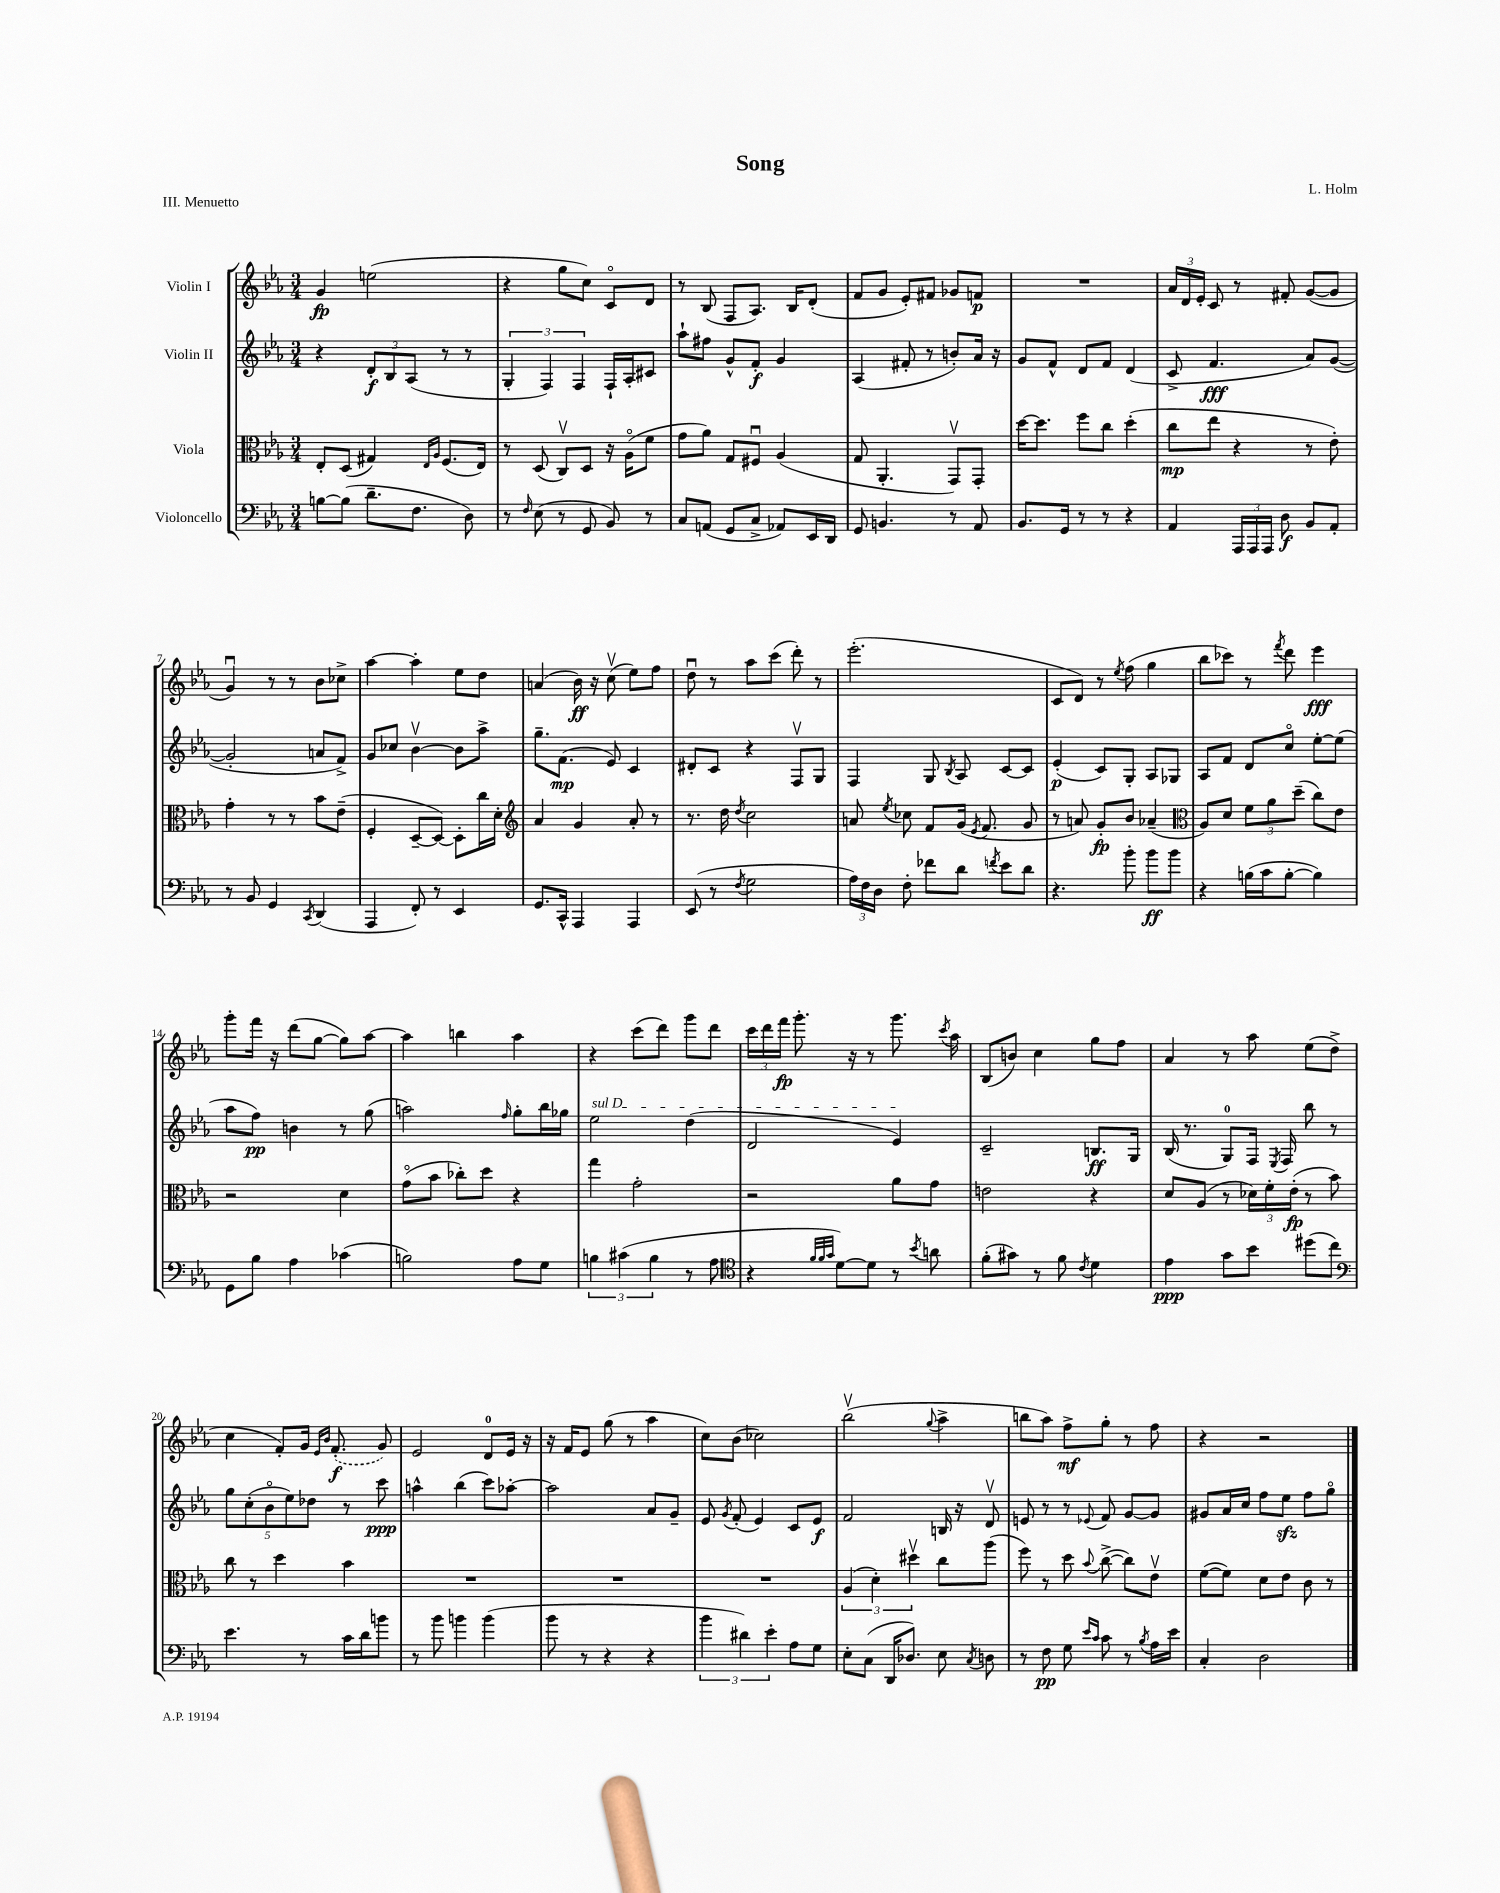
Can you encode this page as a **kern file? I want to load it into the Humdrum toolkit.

**kern	**dynam	**kern	**dynam	**kern	**dynam	**kern	**dynam
*part4	*part4	*part3	*part3	*part2	*part2	*part1	*part1
*staff4	*staff4	*staff3	*staff3	*staff2	*staff2	*staff1	*staff1
*I"Violoncello	*	*I"Viola	*	*I"Violin II	*	*I"Violin I	*
*clefF4	*	*clefC3	*	*clefG2	*	*clefG2	*
*k[b-e-a-]	*	*k[b-e-a-]	*	*k[b-e-a-]	*	*k[b-e-a-]	*
*M3/4	*	*M3/4	*	*M3/4	*	*M3/4	*
=1	=1	=1	=1	=1	=1	=1	=1
[8Bn\L	.	8E-'/L	.	4r	.	4g/	fp
(8B\J]	.	(8D/J	.	.	.	.	.
8.d~\L	.	4G#X/)	.	12d'/L	f	(2een\	.
.	.	.	.	12B-/	.	.	.
.	.	.	.	(12A-/J	.	.	.
8.F\J	.	.	.	.	.	.	.
.	.	16qqE-/LL	.	.	.	.	.
.	.	16qqA-/JJ	.	.	.	.	.
.	.	(8.F/L	.	8r	.	.	.
8D\)	.	.	.	8r	.	.	.
.	.	16E-/Jk)	.	.	.	.	.
=2	=2	=2	=2	=2	=2	=2	=2
8r	.	8r	.	6G'/	.	4r	.
16qqF/	.	.	.	.	.	.	.
(8E-\	.	(8D/	.	.	.	.	.
.	.	.	.	6F/)	.	.	.
8r	.	8Cv/L)	.	.	.	8gg\L	.
.	.	.	.	6F/	.	.	.
8GG/	.	8D/J	.	.	.	8cc\J)	.
8BB-/)	.	16r	.	16F`/LL	.	8c/L	.
.	.	(16A-\KL	.	16A-'/J	.	.	.
8r	.	8f\J	.	8c#X/J	.	8d/J	.
=3	=3	=3	=3	=3	=3	=3	=3
8C/L	.	8g\L	.	8aa-`\L	.	8r	.
(8AAn/J	.	8a-\J)	.	8ff#X\J	.	(8B-/	.
8GG/L	.	8G/L	.	8g^^/L	.	8F/L	.
8C^/J	.	8F#Xu/J	.	8f'/J	f	8.A-/J)	.
8AA-X/L)	.	(4A-/	.	4g/	.	.	.
.	.	.	.	.	.	16B-/KL	.
16EE-/L	.	.	.	.	.	(8d'/J	.
16DD/JJ	.	.	.	.	.	.	.
=4	=4	=4	=4	=4	=4	=4	=4
8GG/	.	8G/	.	(4A-/	.	8f/L	.
4.BBn/	.	4.AA-'/	.	.	.	8g/J	.
.	.	.	.	8f#X'/	.	8e-'/L)	.
.	.	.	.	8r	.	8f#X/J	.
8r	.	8GGv/L)	.	8bn'/L)	.	8g-X/L	.
8AA-/	.	8GG'/J	.	16a-/Jk	.	8fn/J	p
.	.	.	.	16r	.	.	.
=5	=5	=5	=5	=5	=5	=5	=5
8.BB-/L	.	[16dd\KL	.	8g/L	.	2.r	.
.	.	8.dd\J]	.	.	.	.	.
.	.	.	.	8f^^/J	.	.	.
16GG/Jk	.	.	.	.	.	.	.
8r	.	8ff\L	.	8d/L	.	.	.
8r	.	8cc\J	.	8f/J	.	.	.
4r	.	(4dd'\	.	(4d/	.	.	.
=6	=6	=6	=6	=6	=6	=6	=6
4AA-/	.	8cc\L	mp	8c^/	.	24a-/LL	.
.	.	.	.	.	.	24d/	.
.	.	.	.	.	.	24e-'/JJ	.
.	.	8ee-\J	.	4.f/	fff	8c/	.
24AAA-/LL	.	4r	.	.	.	8r	.
24AAA-/	.	.	.	.	.	.	.
24AAA-/JJ	.	.	.	.	.	.	.
8D\	f	.	.	.	.	8f#X'/	.
8BB-/L	.	8r	.	8a-/L)	.	([8g/L	.
8AA-'/J	.	8e-'\)	.	([8g/J	.	8g/J]	.
!!LO:LB:g=z
=7	=7	=7	=7	=7	=7	=7	=7
8r	.	4g'\	.	2g'/]	.	4gu/)	.
8BB-/	.	.	.	.	.	.	.
4GG/	.	8r	.	.	.	8r	.
.	.	8r	.	.	.	8r	.
8qCC/	.	.	.	.	.	.	.
(4DD/	.	8b-\L	.	8an/L	.	8b-\L	.
.	.	(8e-~\J	.	8f^/J)	.	8cc-X^\J	.
=8	=8	=8	=8	=8	=8	=8	=8
4AAA-/	.	4F'/	.	8g/L	.	[4aa-\	.
.	.	.	.	8cc-X/J	.	.	.
8FF'/)	.	[8D~/L	.	[4b-v\	.	4aa-'\]	.
8r	.	8D/J_)	.	.	.	.	.
4EE-/	.	8D'\L]	.	8b-\L]	.	8ee-\L	.
.	.	16cc\L	.	8aa-^\J	.	8dd\J	.
.	.	16d'\JJ	.	.	.	.	.
=9	=9	=9	=9	=9	=9	=9	=9
*	*	*clefG2	*	*	*	*	*
8.GG/L	.	4a-/	.	8.gg~\L	.	(4an/	.
16CC^^/Jk	.	.	.	(8.f\J	mp	.	.
4AAA-/	.	4g/	.	.	.	16b-\)	ff
.	.	.	.	.	.	16r	.
.	.	.	.	8e-/)	.	(8ccv\	.
4AAA-/	.	8a-'/	.	4c/	.	8ee-\L)	.
.	.	8r	.	.	.	8ff\J	.
=10	=10	=10	=10	=10	=10	=10	=10
(8EE-/	.	8.r	.	8d#X'/L	.	8ddu\	.
8r	.	.	.	8c/J	.	8r	.
.	.	16dd\	.	.	.	.	.
8qF/	.	8qdd/	.	.	.	.	.
2G\	.	2cc\	.	4r	.	8aa-\L	.
.	.	.	.	.	.	(8ccc\J	.
.	.	.	.	8Fv/L	.	8ddd'\)	.
.	.	.	.	8G/J	.	8r	.
=11	=11	=11	=11	=11	=11	=11	=11
24A-\LL)	.	8an/	.	4F/	.	(2.eee-'\	.
24F\	.	.	.	.	.	.	.
24D\JJ	.	.	.	.	.	.	.
.	.	8qee-/	.	.	.	.	.
8F'\	.	8cc-X\	.	.	.	.	.
8f-X\L	.	8f/L	.	8G/	.	.	.
.	.	.	.	8qB-/	.	.	.
8d\J	.	(16g/Jk	.	8A-/	.	.	.
.	.	8qe-/	.	.	.	.	.
.	.	8.f/	.	.	.	.	.
8qfn/	.	.	.	.	.	.	.
8e-\L	.	.	.	[8c/L	.	.	.
8d\J	.	8g/	.	8c/J]	.	.	.
=12	=12	=12	=12	=12	=12	=12	=12
4.r	.	8r	.	(4e-'/	p	8c/L	.
.	.	8an/)	.	.	.	8d/J)	.
.	.	8g'/L	fp	8c/L)	.	8r	.
.	.	.	.	.	.	8qee-/	.
8b-'\	.	8b-/J	.	8G'/J	.	(8ff\	.
8b-\L	ff	(4a-X~/	.	8A-/L	.	4gg\	.
8b-\J	.	.	.	8G-X/J	.	.	.
=13	=13	=13	=13	=13	=13	=13	=13
*	*	*clefC3	*	*	*	*	*
4r	.	8A-/L)	.	8A-/L	.	8bb-\L	.
.	.	8d/J	.	8f/J	.	8ccc-X\J)	.
(16Bn\LL	.	12f\L	.	8d/L	.	8r	.
16c\J	.	.	.	.	.	.	.
.	.	12a-\	.	.	.	.	.
.	.	.	.	.	.	8qfff/	.
[8B'\J	.	.	.	8cc/J	.	8ddd\	.
.	.	(12dd~\J	.	.	.	.	.
4B\])	.	8cc\L)	.	[8ee-'\L	.	4eee-\	fff
.	.	8e-\J	.	(8ee-\J]	.	.	.
!!LO:LB:g=z
=14	=14	=14	=14	=14	=14	=14	=14
8GG\L	.	2r	.	8aa-\L	.	8ggg'\L	.
8B-\J	.	.	.	8ff\J)	pp	16fff\Jk	.
.	.	.	.	.	.	16r	.
4A-\	.	.	.	4bn\	.	(8ddd\L	.
.	.	.	.	.	.	[8gg\J	.
(4c-X\	.	4d\	.	8r	.	8gg\L])	.
.	.	.	.	(8gg\	.	[8aa-\J	.
=15	=15	=15	=15	=15	=15	=15	=15
2Bn\)	.	(8g\L	.	2aan\)	.	4aa-\]	.
.	.	8b-\J	.	.	.	.	.
.	.	8cc-X'\L)	.	.	.	4bbn\	.
.	.	8dd\J	.	.	.	.	.
.	.	.	.	16qqff/	.	.	.
8A-\L	.	4r	.	8gg'\L	.	4aa-\	.
8G\J	.	.	.	16bb-\L	.	.	.
.	.	.	.	16gg-X\JJ	.	.	.
=16	=16	=16	=16	=16	=16	=16	=16
!	!	!	!	!LO:TX:a:i:t=sul D	!	!	!
6Bn\	.	4gg\	.	2ee-\	.	4r	.
(6c#X\	.	.	.	.	.	.	.
.	.	2g'\	.	.	.	(8ccc\L	.
6B\	.	.	.	.	.	.	.
.	.	.	.	.	.	8ddd\J)	.
8r	.	.	.	(4dd\	.	8ggg\L	.
8A-\	.	.	.	.	.	8ddd\J	.
=17	=17	=17	=17	=17	=17	=17	=17
*clefC4	*	*	*	*	*	*	*
4r	.	2r	.	2d/	.	24ccc\LL	.
.	.	.	.	.	.	24ddd\	.
.	.	.	.	.	.	24fff\JJ	fp
.	.	.	.	.	.	8.ggg'\	.
32qqf/LLL	.	.	.	.	.	.	.
32qqf/	.	.	.	.	.	.	.
32qqg/JJJ	.	.	.	.	.	.	.
[8d\L)	.	.	.	.	.	.	.
.	.	.	.	.	.	16r	.
8d\J]	.	.	.	.	.	8r	.
8r	.	8a-\L	.	4e-/)	.	8.ggg\	.
8qb-/	.	.	.	.	.	.	.
8an\	.	8g\J	.	.	.	.	.
.	.	.	.	.	.	8qccc/	.
.	.	.	.	.	.	16aa-\	.
=18	=18	=18	=18	=18	=18	=18	=18
(8f'\L	.	2en\	.	2c~/	.	(8B-/L	.
8g#X\J)	.	.	.	.	.	8bn/J)	.
8r	.	.	.	.	.	4cc\	.
8f\	.	.	.	.	.	.	.
8qc/	.	.	.	.	.	.	.
4d\	.	4r	.	8.Bn/L	ff	8gg\L	.
.	.	.	.	.	.	8ff\J	.
.	.	.	.	16G/Jk	.	.	.
=19	=19	=19	=19	=19	=19	=19	=19
4e-\	ppp	8d/L	.	(16B-/	.	4a-/	.
.	.	.	.	8.r	.	.	.
.	.	(8A-/J	.	.	.	.	.
8g\L	.	8r	.	8G/L)	.	8r	.
8b-\J	.	24d-X\LL)	.	16F/Jk	.	8aa-\	.
.	.	24f'\	.	.	.	.	.
.	.	.	.	8qE-/	.	.	.
.	.	.	.	16F/	.	.	.
.	.	(24e-'\JJ	fp	.	.	.	.
(8dd#X\L	.	8r	.	8bb-\	.	(8ee-\L	.
8cc\J)	.	8b-\)	.	8r	.	8dd^\J	.
!!LO:LB:g=z
=20	=20	=20	=20	=20	=20	=20	=20
*clefF4	*	*	*	*	*	*	*
4.e-\	.	8cc\	.	10gg\L	.	4cc\	.
.	.	.	.	(10cc'\	.	.	.
.	.	8r	.	.	.	.	.
.	.	.	.	10b-\	.	.	.
.	.	4dd\	.	.	.	8f'/L)	.
.	.	.	.	10ee-\)	.	.	.
8r	.	.	.	.	.	16g/Jk	.
.	.	.	.	10dd-X\J	.	.	.
.	.	.	.	.	.	16qqe-/LL	.
.	.	.	.	.	.	16qqb-/JJ	.
.	.	.	.	.	.	(8.f'/	f
16c\LL	.	4b-\	.	8r	.	.	.
16d\J	.	.	.	.	.	.	.
8bn\J	.	.	.	8ccc\	ppp	8g/)	.
=21	=21	=21	=21	=21	=21	=21	=21
8r	.	2.r	.	4aan^^\	.	2e-/	.
8b-\	.	.	.	.	.	.	.
4bn\	.	.	.	(4bb-\	.	.	.
(4b\	.	.	.	8ccc\L)	.	8d/L	.
.	.	.	.	[8aa-X'\J	.	16e-/Jk	.
.	.	.	.	.	.	16r	.
=22	=22	=22	=22	=22	=22	=22	=22
8b-\	.	2.r	.	2aa-\]	.	16r	.
.	.	.	.	.	.	16f/KL	.
8r	.	.	.	.	.	8e-/J	.
4r	.	.	.	.	.	(8gg\	.
.	.	.	.	.	.	8r	.
4r	.	.	.	8a-/L	.	4aa-\	.
.	.	.	.	8g~/J	.	.	.
=23	=23	=23	=23	=23	=23	=23	=23
6b-\	.	2.r	.	8e-/	.	8cc\L)	.
.	.	.	.	8qg/	.	.	.
.	.	.	.	(8f'/	.	(8b-\J	.
6d#X\)	.	.	.	.	.	.	.
.	.	.	.	4e-/)	.	2cc-X\)	.
6e-'\	.	.	.	.	.	.	.
8A-\L	.	.	.	8c/L	.	.	.
8G\J	.	.	.	8e-/J	f	.	.
=24	=24	=24	=24	=24	=24	=24	=24
8E-'\L	.	(6A-/	.	2f/	.	(2bb-v\	.
(8C\J	.	.	.	.	.	.	.
.	.	6d'\)	.	.	.	.	.
16DD/KL	.	.	.	.	.	.	.
8.D-X/J)	.	.	.	.	.	.	.
.	.	6dd#Xv\	.	.	.	.	.
.	.	.	.	.	.	8qqgg/	.
8E-\	.	8cc\L	.	16Bn/	.	4aa-^\	.
.	.	.	.	16r	.	.	.
8qC/	.	.	.	.	.	.	.
8Dn\	.	(8aa-\J	.	8dv/	.	.	.
=25	=25	=25	=25	=25	=25	=25	=25
8r	.	8ff\)	.	8en/	.	8bbn\L	.
8F\	pp	8r	.	8r	.	8aa-\J)	.
8G\	.	8dd\	.	8r	.	8ff^\L	mf
16qqe-/LL	.	.	.	.	.	.	.
16qqc/JJ	.	8qqb-/	.	8qqe-X/	.	.	.
8c\	.	([8cc^\	.	8f/	.	8gg'\J	.
8r	.	8cc\L])	.	[8g/L	.	8r	.
8qB-/	.	.	.	.	.	.	.
16A-\LL	.	8e-v\J	.	8g/J]	.	8ff\	.
16e-\JJ	.	.	.	.	.	.	.
=26	=26	=26	=26	=26	=26	=26	=26
4C'/	.	([8f\L	.	8g#X/L	.	4r	.
.	.	8f\J])	.	16a-/L	.	.	.
.	.	.	.	16cc/JJ	.	.	.
2D\	.	8d\L	.	8ff\L	.	2r	.
.	.	8e-\J	.	8ee-zz\J	.	.	.
.	.	8c\	.	8ff\L	.	.	.
.	.	8r	.	8gg\J	.	.	.
==	==	==	==	==	==	==	==
*-	*-	*-	*-	*-	*-	*-	*-
